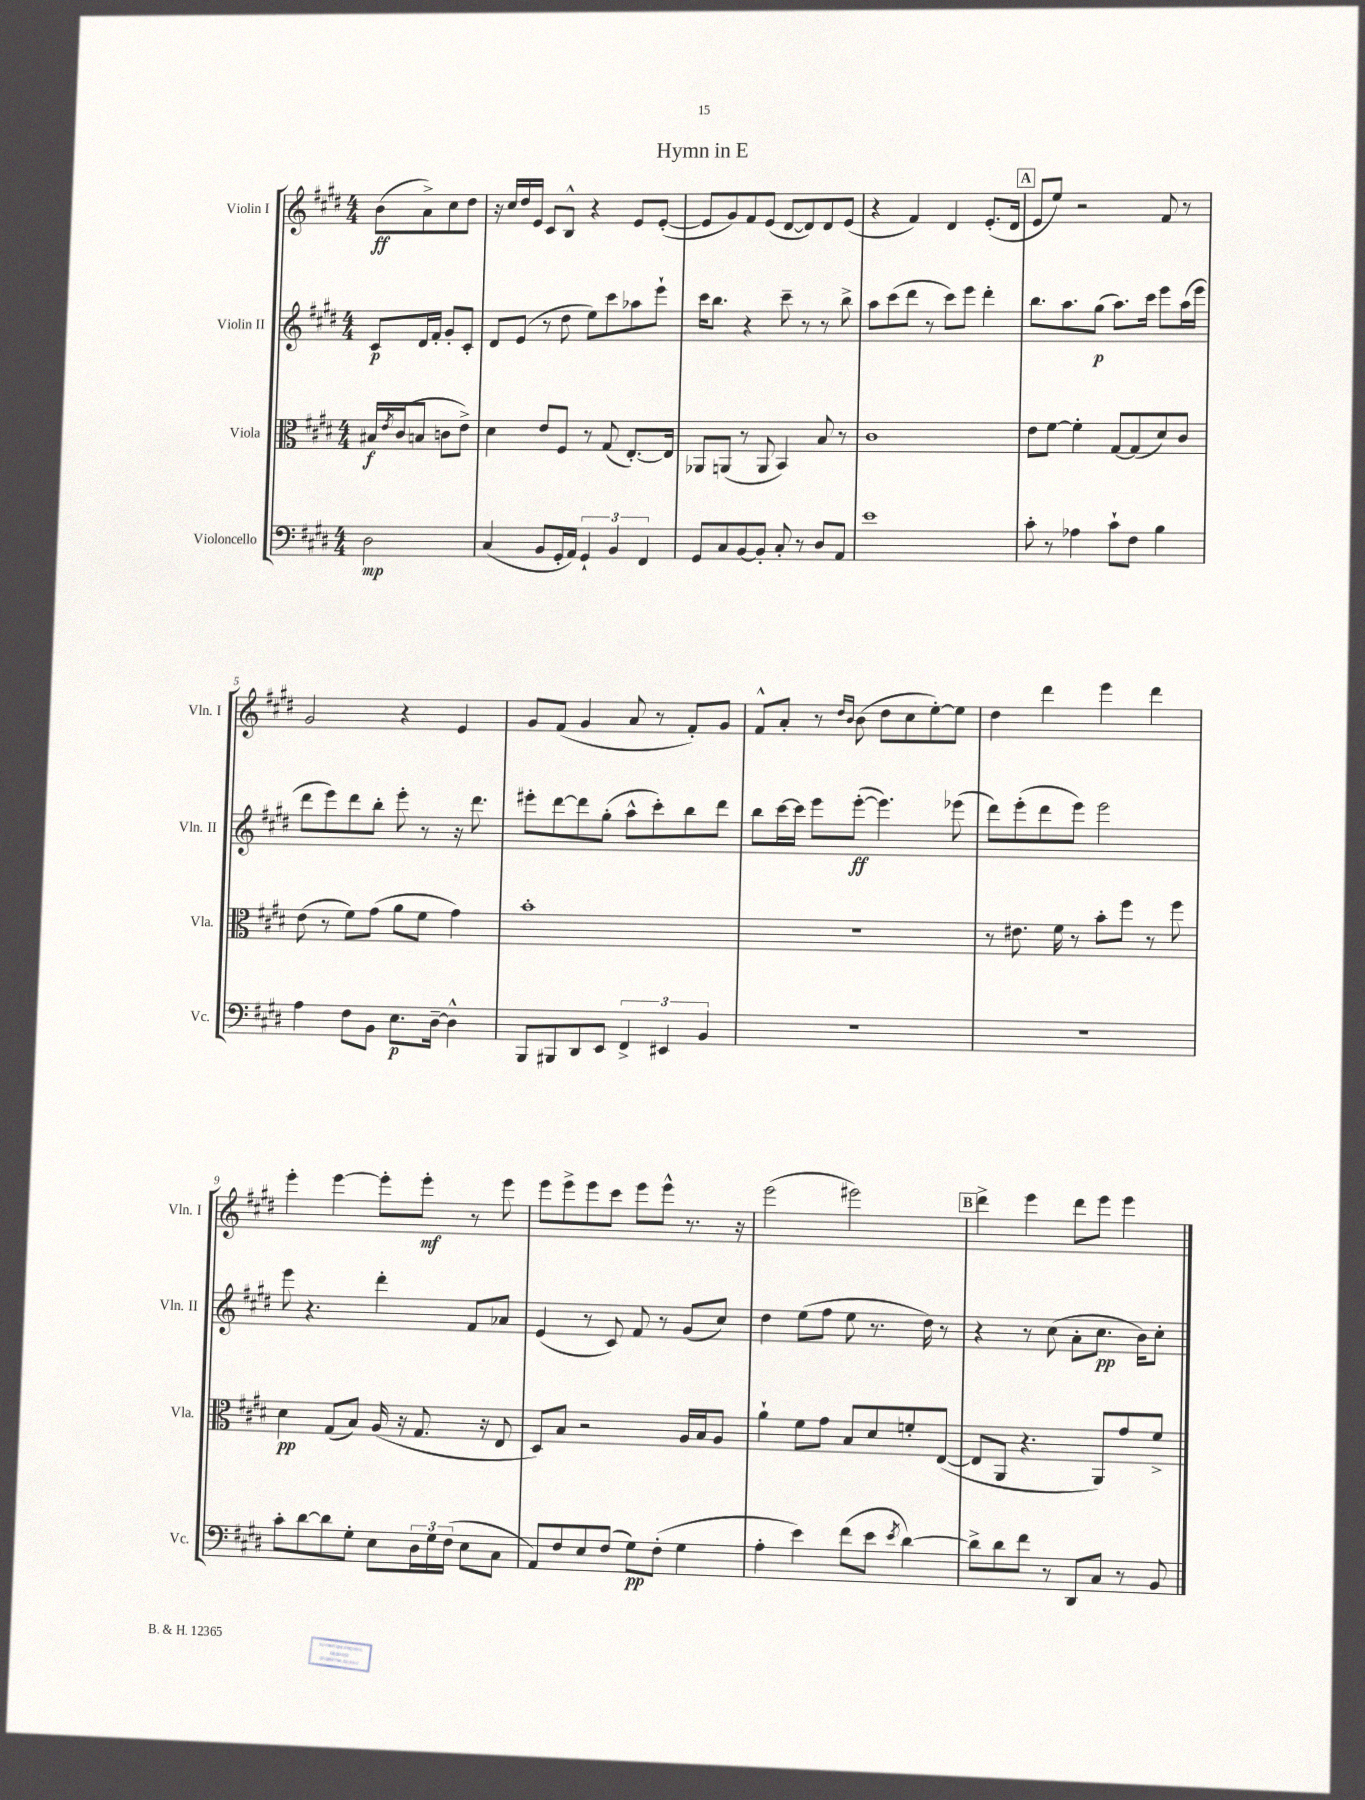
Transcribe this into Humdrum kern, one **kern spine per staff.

**kern	**kern	**kern	**kern
*staff4	*staff3	*staff2	*staff1
*clefF4	*clefC3	*clefG2	*clefG2
*k[f#c#g#d#]	*k[f#c#g#d#]	*k[f#c#g#d#]	*k[f#c#g#d#]
*M4/4	*M4/4	*M4/4	*M4/4
2D#	16B#	8c#	(8b
.	8qe	.	.
.	(16c#	.	.
.	8B	16d#	8a^)
.	.	16f#'	.
.	8c	8g#'	8cc#
.	8e^)	8c#'	8dd#
=	=	=	=
(4C#	4d#	8d#	16r
.	.	.	16cc#
.	.	(8e	16dd#
.	.	.	16e
8BB	8e	8r	8c#
16GG#'	8F#	8dd#	8B^^
16AA)	.	.	.
6GG#`	8r	8ee)	4r
.	(8G#	8ccc#	.
6BB	.	.	.
.	[8.E')	8aa-	8e
6FF#	.	.	.
.	.	8eee`	([8e'
.	16E]	.	.
=	=	=	=
8GG#	8AA-	16ccc#	8e]
.	.	8.bb	.
8C#	(8AA	.	8g#)
[8BB	8r	4r	8f#
8BB']	8AA	.	(8e
8C#'	4BB)	8ccc#~	[8d#
8r	.	8r	8d#])
8D#	8B	8r	8d#
8AA	8r	8bb^	(8e
=	=	=	=
1e	1c#	8aa	4r
.	.	(8ccc#	.
.	.	8ddd#	4f#)
.	.	8r	.
.	.	8ccc#)	4d#
.	.	8eee	.
.	.	4ddd#'	(8.e'
.	.	.	16d#
=	=	=	=
8c#'	8e	8.bb	8e
8r	[8f#	.	8ee)
.	.	8.aa	.
4A-	4f#']	.	2r
.	.	(8gg#	.
8c#`	[8G#	8.aa)	.
8F#	(8G#]	.	.
.	.	16ccc#	.
4B	8d#)	8eee	8f#
.	8c#	(16aa	8r
.	.	16eee	.
=	=	=	=
4A	(8e	8ddd#	2g#
.	8r	8eee)	.
8F#	8f#)	8ddd#	.
8BB	(8g#	8bb'	.
8.E	8a	8eee'	4r
.	8f#	8r	.
[16D#~	.	.	.
4D#^^]	4g#)	16r	4e
.	.	8.ddd#	.
=	=	=	=
8BBB	1b'	8eee#'	8g#
8BBB#	.	[8ddd#	(8f#
8DD#	.	8ddd#]	4g#
8EE	.	(8gg#'	.
6FF#^	.	8aa^^	8a
.	.	8ccc#')	8r
6EE#	.	.	.
.	.	8bb	8f#')
6BB	.	.	.
.	.	8ddd#	8g#
=	=	=	=
1r	1r	8bb	8f#^^
.	.	[16ccc#	8a'
.	.	16ccc#]	.
.	.	8eee	8r
.	.	.	16qqdd#
.	.	.	16qqb
.	.	([8eee'	(8b
.	.	4.eee])	8dd#
.	.	.	8cc#
.	.	.	[8ee')
.	.	(8eee-	8ee]
=	=	=	=
1r	8r	8ddd#)	4dd#
.	8.e#	(8eee'	.
.	.	8ddd#	4ddd#
.	16f#	.	.
.	8r	8eee)	.
.	8b'	2eee	4eee
.	8ff#	.	.
.	8r	.	4ddd#
.	8ff#	.	.
=	=	=	=
8c#'	4d#	8eee	4eee'
[8d#	.	4.r	.
8d#]	(8G#	.	[4eee
8G#'	8B)	.	.
8E	(16A	4ddd#'	8eee']
.	16r	.	.
24D#	8.G#	.	8eee'
24G#	.	.	.
(24F#	.	.	.
8E	.	8f#	8r
.	16r	.	.
8C#	8E	8a-	8eee
=	=	=	=
8AA)	8D#)	(4e	8eee
8F#	8B	.	8eee^
8E	2r	8r	8eee
(8F#	.	8c#)	8ccc#
8G#)	.	8f#	8eee
(8F#'	.	8r	8eee^^
4G#	16A	(8g#	8.r
.	16B	.	.
.	8A	8cc#)	.
.	.	.	16r
=	=	=	=
4A'	4a`	4dd#	(2eee
4e)	8f#	(8ee	.
.	8g#	8ff#	.
(8f#	8B	8ee	2eee#)
8e	8d#	8.r	.
8qe	.	.	.
[4d#)	8f'	.	.
.	.	16dd#)	.
.	([8E	8r	.
=	=	=	=
8d#^]	8E]	4r	4ddd#^
8d#	8AA	.	.
8f#	4.r	8r	4eee
8r	.	(8cc#	.
8DD#	.	8a'	8ddd#
8C#	8AA)	8.cc#	8eee
8r	8g#	.	4eee
.	.	16b)	.
8BB	8f#^	8cc#'	.
==	==	==	==
*-	*-	*-	*-
